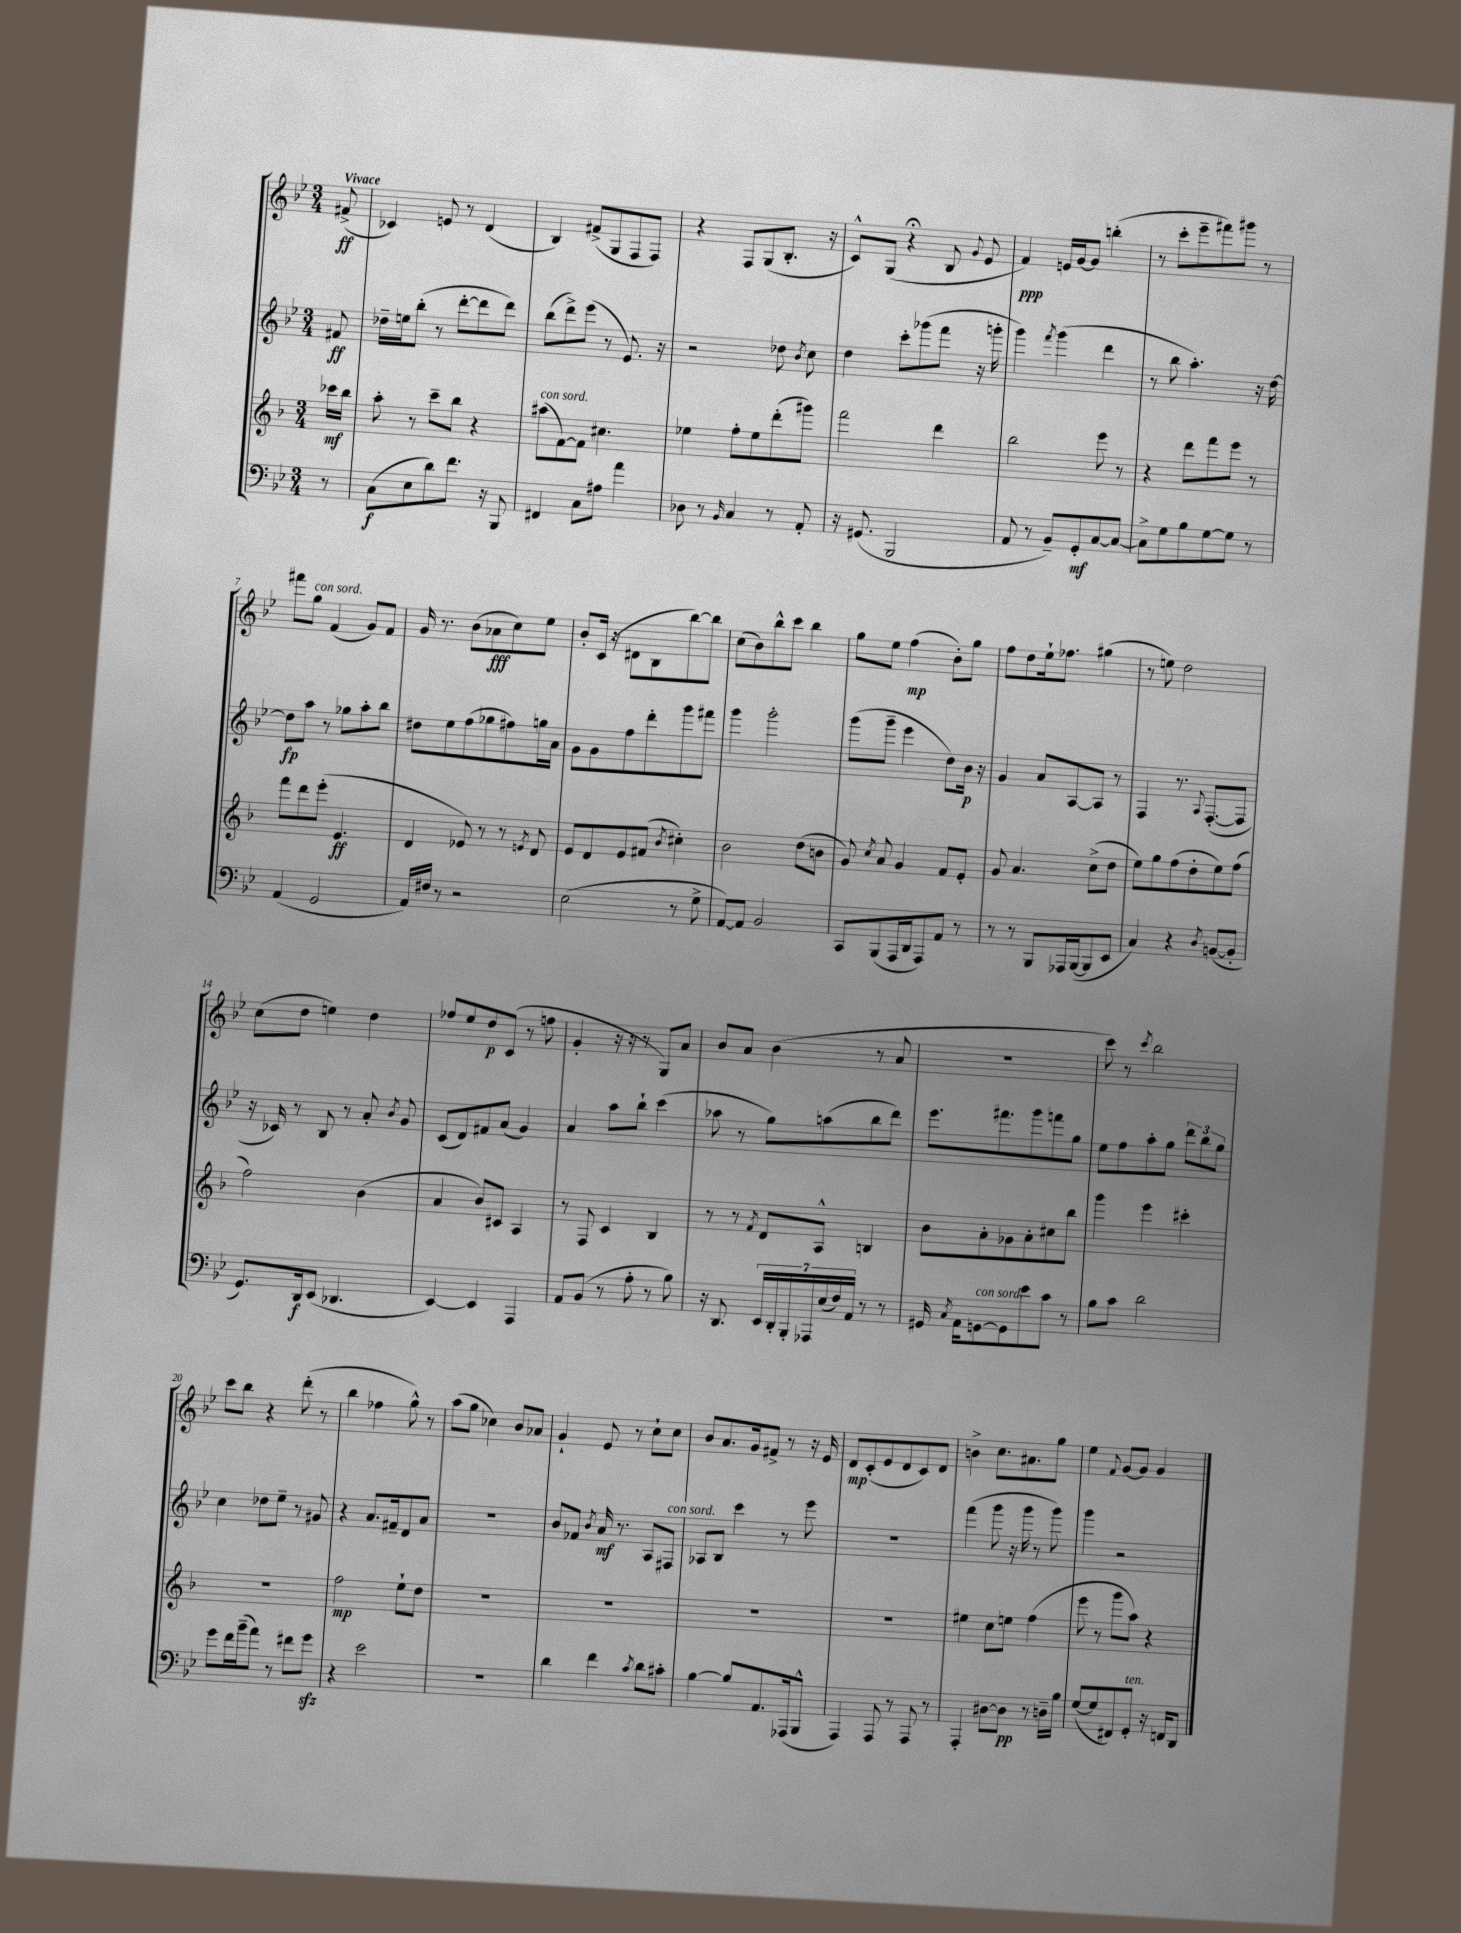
<<
\new StaffGroup <<
\new Staff = "s0" {
    \clef treble \key bes \major \numericTimeSignature \time 3/4 \partial 8 \tempo "Vivace"
    \autoBeamOff fis'8->\ff( |
    ces'4) e'8 r8 d'4( |
    bes4) fis'8[->( g8 f8 f8]) |
    r4 f8[ g8( bes8.]-. r16 |
    c'8[-^) g8]( r4\fermata bes8 \appoggiatura { g'8 } ees'8 |
    f'4\ppp) e'16[ g'16~ g'8] b''4-.( |
    r8 c'''8[-. ees'''8-- fis'''8) gis'''8] r8 |
    fis'''8[ g''8]^\markup { \italic "con sord." } f'4( g'8[) f'8] |
    g'16 r8. bes'8[( aes'8\fff c''8) ees''8] |
    bes'8[-. c'16]( r16 dis'8[ bes8 bes''8~) bes''8] |
    c''8[( bes'8) bes''8-^ c'''8] bes''4 |
    g''8[ ees''8] f''4\mp( bes'8[-.) g''8] |
    f''8[ d''8 ees''16-! fes''8.] gis''4( |
    r8 e''8) d''2 |
    c''8[( d''8] e''4) d''4 |
    fes''8[ ees''8 d''8\p c'8]( r8 f''8 |
    g'4-. r16 r16 r8 g8[) a'8] |
    bes'8[ a'8] bes'4( r8 a'8 |
    R2. |
    c'''8) r8 \acciaccatura { c'''8 } bes''2 |
    c'''8[ bes''8] r4 d'''8-.( r8 |
    bes''4 fes''4 g''8-^) r8 |
    a''8[( g''8] ces''4) bes'8[ aes'8] |
    g'4-! ees'8 r8 c''8[-! c''8] |
    bes'8[ a'8. g'16 fis'8]-> r8 r16 ees'16 |
    d'8[\mp c'8-.( ees'8 d'8 c'8) d'8] |
    b'4-> c''8.[ ais'8. g''8] |
    ees''4 \appoggiatura { f'8 } g'8[~ g'8] g'4 \bar "|." |
}
\new Staff = "s1" {
    \clef treble \key bes \major \numericTimeSignature \time 3/4 \partial 8
    \autoBeamOff fis'8\ff |
    des''16[-- e''16 bes''8]-.( r8 d'''8[~-. d'''8 d'''8]) |
    bes''8[( d'''8->) ees'''8]( r8 ees'8.) r16 |
    r2 des''8 \acciaccatura { bes'8 } c''8 |
    d''4 c'''8[-. ges'''8( f'''8] r16 g'''16-. |
    g'''4) \acciaccatura { f'''8 } g'''4( d'''4 |
    r8 bes''8 a''4.-.) r16 d''16~ |
    d''8[\fp a''8] r8 ges''8[ a''8-. bes''8] |
    dis''8[ ees''8 f''8( ges''8 fis''8) g''16 a'16] |
    g'8[ g'8 f''8 d'''8-. g'''8 fis'''8] |
    g'''4 g'''2-. |
    g'''8[( g'''8]-- ees'''4 d''8[) bes'16]\p r16 |
    g'4 a'8[ a8~ a8] r8 |
    f4 r8. \appoggiatura { a8 } f8.[~-.( f8] |
    r16 ces'16) r8 bes8 r8 a'8-. \acciaccatura { bes'8 } g'8 |
    c'8[( d'8) fis'8 a'8]( g'4) |
    a'4 a''8[ bes''8]-! c'''4( |
    aes''8 r8 g''8[) a''8( bes''8 d'''8]) |
    ees'''8.[ fis'''8. g'''8 f'''8 g''8] |
    ees''8[ f''8 a''8-. g''8] \tuplet 3/2 { d'''8[ bes''8 g''8] } |
    c''4 des''8[ ees''8]-- r8 gis'8 |
    r4 a'8.[ fis'16-- d'8 a'8] |
    R2. |
    bes'8[ fes'8] \acciaccatura { bes'8 } a'16\mf r8. a8[ fis8]^\markup { \italic "con sord." } |
    aes8[ bes8] c'''4 r8 ees'''8 |
    R2. |
    f'''4( g'''8 r16 g'''16 r8 g'''8) |
    g'''4 r2 \bar "|." |
}
\new Staff = "s2" {
    \clef treble \key f \major \numericTimeSignature \time 3/4 \partial 8
    \autoBeamOff ces'''16[\mf bes''16] |
    a''8-. r8 c'''8[-- bes''8] r4 |
    ais''8[^\markup { \italic "con sord." }( f'8~) f'8] cis''4. |
    ees''4 f''8[-. ees''8 d'''8-.( gis'''8]) |
    f'''2 d'''4 |
    bes''2 e'''8 r8 |
    r4 d'''8[ f'''8 e'''8] r8 |
    f'''8[ d'''8 e'''8]-.( e'4.\ff |
    d'4 ees'8) r8 r8 \acciaccatura { e'8 } d'8 |
    e'8[ d'8 e'8 fis'8]( \acciaccatura { bes'8 } cis''4-.) |
    bes'2 d''8[( b'8] |
    g'8) \acciaccatura { c''8 } a'8 g'4 f'8[ e'8]-. |
    g'8 a'4. c''8[->( d''8] |
    e''8[) g''8 f''8( d''8-. e''8) f''8]( |
    f''2) bes'4( |
    a'4 bes'8[) cis'8] a4 |
    r8 f8 c'4 bes4 |
    r8 r8 \acciaccatura { f'8 } d'8[ a8]-^ b4 |
    bes'8[ a'8-. ges'8 a'8-. cis''8 bes''8] |
    g'''4 e'''4 cis'''4-. |
    R2. |
    f''2\mp e''8[-! d''8] |
    R2. |
    R2. |
    R2. |
    R2. |
    eis''4 c''8[ e''8] f''4( |
    e'''8 r8 g'''8[ a''8]) r4 \bar "|." |
}
\new Staff = "s3" {
    \clef bass \key bes \major \numericTimeSignature \time 3/4 \partial 8
    \autoBeamOff r8 |
    c8[\f( ees8 d'8) f'8.] r16 bes,,8 |
    fis,4 c8[ ais8] a'4 |
    des8 r8 \grace { bes,16 } c4 r8 a,8-. |
    r16 gis,8.( bes,,2 |
    a,8 r8 bes,8[--) g,8-.\mf c8~ c8]~ |
    c8[-> g8 bes8 g8~ g8] r8 |
    a,4( g,2 |
    a,16[) fis16] r8 r2 |
    ees2( r8 g8-> |
    a,8[~) a,8] bes,2 |
    c,8[ bes,,8( a,,16 d,16 a,,8) a,8] r8 |
    r8 r8 bes,,8[ aes,,16 bes,,16~( bes,,8 ees,8] |
    c4) r4 \acciaccatura { d8 } b,8[~( b,8]-. |
    g,8.[) d,16\f ees,8]( des,4. |
    ees,4~) ees,4 a,,4 |
    a,8[ bes,8]( r8 a8-. r8 bes8) |
    r16 d,8. \tuplet 7/4 { ees,16[ d,16-. bes,,16-. aes,,16 ees16( f16) a,16] } r8 r8 |
    gis,16 \acciaccatura { c8 } a,16[ g,8~^\markup { \italic "con sord." } g,8 ees'8 c'8] r8 |
    bes8[ c'8] d'2 |
    g'8[ f'16 bes'16--( a'8]) r8 fis'8[ g'8]\sfz |
    r4 ees'2 |
    R2. |
    d'4 f'4 \acciaccatura { c'8 } d'8[ cis'8]-. |
    bes4~ bes8[ a,8. aes,,16( bes,,8]-^ |
    a,,4) a,,8 r8 a,,8 r8 |
    a,,4-. dis8[~ dis8]\pp r8 d16[-- bes16] |
    g8[~( g8 fis,8) g,8]-.^\markup { \italic "ten." } r16 f,16[ d,8] \bar "|." |
}
>>
>>
